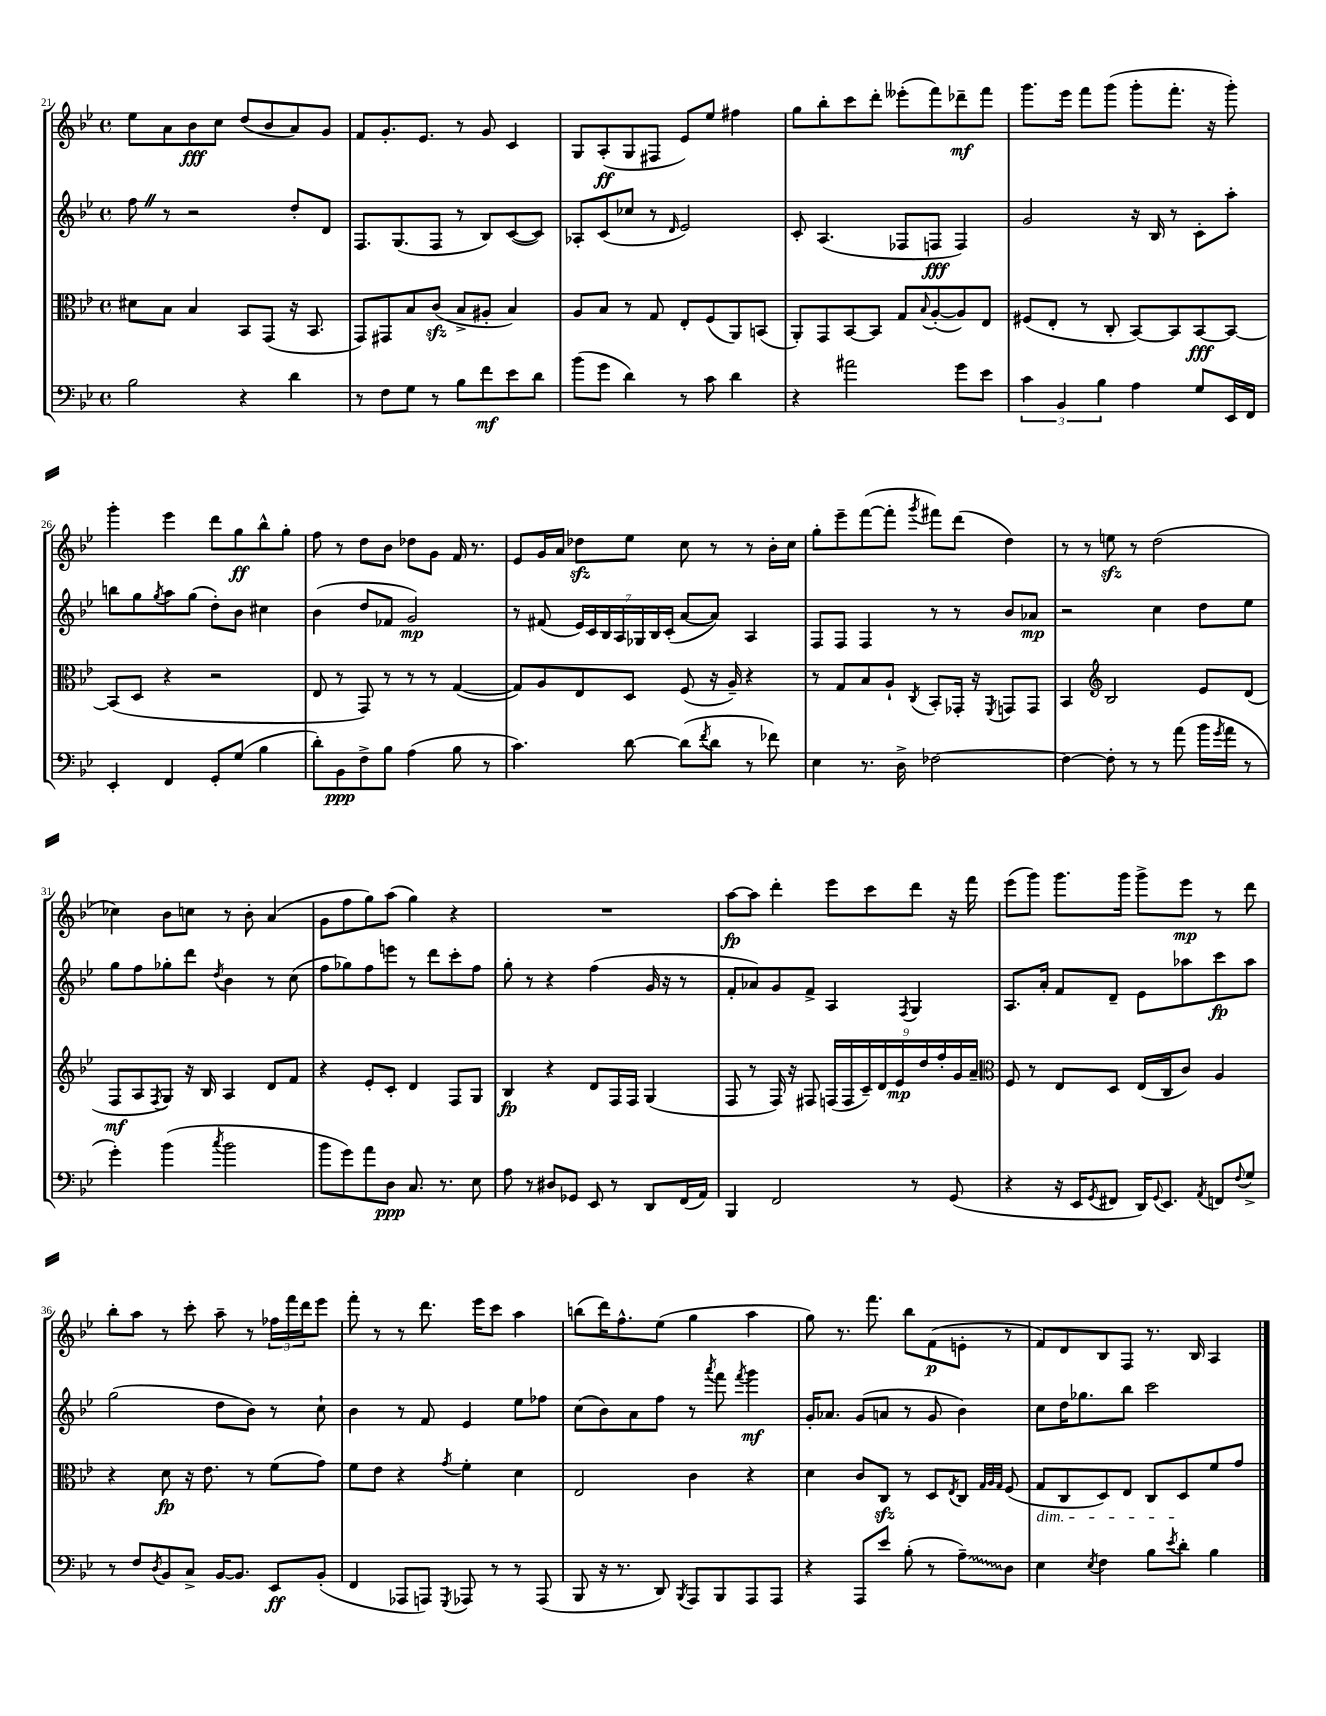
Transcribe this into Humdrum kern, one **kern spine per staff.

**kern	**kern	**kern	**kern
*staff4	*staff3	*staff2	*staff1
*clefF4	*clefC3	*clefG2	*clefG2
*k[b-e-]	*k[b-e-]	*k[b-e-]	*k[b-e-]
*M4/4	*M4/4	*M4/4	*M4/4
*met(c)	*met(c)	*met(c)	*met(c)
2B-\	8d#\L	8ff\	8ee-\L
.	8B-\J	8r	8a\
.	4B-/	2r	8b-\
.	.	.	8cc\J
4r	8BB-/L	.	(8dd/L
.	(8GG/J	.	8b-/
4d\	16r	8dd'/L	8a/)
.	8.BB-/	.	.
.	.	8d/J	8g/J
=	=	=	=
8r	8GG/L)	8.F/L	8f/L
8F\L	8GG#/	.	8.g'/
.	.	(8.G/	.
8G\J	8B-/	.	.
.	.	.	8.e-/J
8r	(8c/J	8F/J	.
8B-\L	8B-^/L	8r	8r
8f\	8A#'/J	8B-/L)	8g/
8e-\	4B-/)	([8c/	4c/
8d\J	.	8c/]J)	.
=	=	=	=
(8b-\L	8A/L	8A-'/L	8G/L
8g\J	8B-/J	(8c/	(8A'/
4d\)	8r	8cc-/J	8G/
.	8G/	8r	8F#/J
.	.	16qqd/	.
8r	8E-'/L	2e-/)	8e-/L)
8c\	(8F/	.	8ee-/J
4d\	8AA/)	.	4ff#\
.	(8BB/J	.	.
=	=	=	=
4r	8AA'/L)	8c'/	8gg\L
.	8GG/	(4.A/	8bb-'\
2a#\	[8BB-/	.	8ccc\
.	8BB-/]J	.	8ddd'\J
.	8G/L	8F-/L	(8eee--'\L
.	8qqB-/	.	.
.	([8A'/	8F/J	8fff\)
8g\L	8A/])	4F/)	8ddd-~\
8e-\J	8E-/J	.	8fff\J
=	=	=	=
6c\	(8F#/L	2g/	8.ggg\L
.	8E-'/J	.	.
6BB-/	.	.	.
.	.	.	16eee-\Jk
.	8r	.	8fff\L
6B-\	.	.	.
.	8C'/	.	(8ggg\J
4A\	[8BB-/L)	16r	8ggg'\L
.	.	16B-/	.
.	8BB-/]	8r	8.fff'\J
8G/L	[8BB-/	8c'\L	.
.	.	.	16r
16EE-/L	8BB-/_J	8aa'\J	8ggg'\)
16FF/JJ	.	.	.
=	=	=	=
4EE-'/	(8BB-/]L	8bb\L	4ggg'\
.	8D/J	8gg\	.
.	.	8qgg/	.
4FF/	4r	8aa\	4eee-\
.	.	(8gg\J	.
8GG'/L	2r	8dd'\L)	8ddd\L
(8G/J	.	8b-\J	8gg\
4B-\	.	4cc#\	8bb-^^\
.	.	.	8gg'\J
=	=	=	=
8d'\L)	8E-/	(4b-\	8ff\
8BB-\	8r	.	8r
8F^\	8GG/)	8dd/L	8dd\L
8B-\J	8r	8f-/J	8b-\J
(4A\	8r	2g/)	8dd-\L
.	8r	.	8g\J
8B-\	([4G/	.	16f/
.	.	.	8.r
8r	.	.	.
=	=	=	=
4.c\)	8G/]L)	8r	8e-/L
.	8A/	(8f#/	16g/L
.	.	.	16a/JJ
.	8E-/	28e-/LL)	8dd-\L
.	.	28c/	.
.	.	28B-/	.
.	.	28A/	.
[8d\	8D/J	.	8ee-\J
.	.	28G-/	.
.	.	28B-/	.
.	.	(28c'/JJ	.
(8d\]L	(8F/	[8a/L	8cc\
8qf/	.	.	.
8d\J	16r	8a/]J)	8r
.	16A~/)	.	.
8r	4r	4A/	8r
8f-\)	.	.	16b-'\LL
.	.	.	16cc\JJ
=	=	=	=
4E-\	8r	8F/L	8gg'\L
.	8G/L	8F/J	8eee-~\
8.r	8B-/	4F/	([8fff\
.	8A`/J	.	8fff'\]J
16D^\	.	.	.
.	8qC/	.	8qggg/
[2F-\	8BB-'/L	8r	8fff#\L)
.	16GG-'/Jk	8r	(8ddd\J
.	16r	.	.
.	8qFF/	.	.
.	8GG/L	8b-/L	4dd\)
.	8GG/J	8a-/J	.
=	=	=	=
4F-\_	4BB-/	2r	8r
.	.	.	8r
*	*clefG2	*	*
8F-'\]	2B-/	.	8ee\
8r	.	.	8r
8r	.	4cc\	(2dd\
(8a\	.	.	.
16b-\LL	8e-/L	8dd\L	.
8qg/	.	.	.
16a\JJ	.	.	.
8r	(8d/J	8ee-\J	.
=	=	=	=
4g'\)	8F/L	8gg\L	4cc-\)
.	8A/	8ff\	.
.	8qF/	.	.
(4b-\	8G/J)	8gg-'\	8b-\L
.	16r	8ddd\J	8cc\J
.	16B-/	.	.
8qcc/	.	8qdd/	.
2b-\	4A/	4b-\	8r
.	.	.	8b-'\
.	8d/L	8r	(4a/
.	8f/J	(8cc\	.
=	=	=	=
8b-\L	4r	8ff\L	8g\L
8g\)	.	8gg-\)	8ff\
8a\	8e-'/L	8ff\	8gg\)
8D\J	8c'/J	8eee\J	(8aa\J
8.C/	4d/	8r	4gg\)
.	.	8ddd\L	.
8.r	.	.	.
.	8F/L	8ccc'\	4r
8E-\	8G/J	8ff\J	.
=	=	=	=
8A\	4B-/	8gg'\	1r
8r	.	8r	.
8D#/L	4r	4r	.
8GG-/J	.	.	.
8EE-/	8d/L	(4ff\	.
8r	16F/L	.	.
.	16F/JJ	.	.
8DD/L	(4G/	16g/	.
.	.	16r	.
(16FF/L	.	8r	.
16AA/JJ)	.	.	.
=	=	=	=
4BBB-/	8F/	8f'/L	[8aa\L
.	8r	8a-/)	8aa\]J
2FF/	16F/)	8g/	4ddd'\
.	16r	.	.
.	8F#/	8f^/J	.
.	(18F/LL	4A/	8eee-\L
.	18F/	.	.
.	18c~/)	.	.
.	.	.	8ccc\
.	18d/	.	.
.	18e-/	.	.
.	.	8qF/	.
8r	.	4G/	8ddd\J
.	18dd/	.	.
.	18ff'/	.	.
(8GG/	.	.	16r
.	18g/	.	.
.	.	.	16fff\
.	18a~/JJ	.	.
=	=	=	=
*	*clefC3	*	*
4r	8F/	8.A/L	(8eee-\L
.	8r	.	8ggg\J)
.	.	16a'/Jk	.
16r	8E-/L	8f/L	8.ggg\L
16EE-/LK	.	.	.
8qGG/	.	.	.
8FF#/J	8D/J	8d~/J	.
.	.	.	16ggg\Jk
16DD/LK)	(16E-/LL	8e-\L	8ggg^\L
8qqGG/	.	.	.
8.EE-/J	16C/J	.	.
.	8c/J)	8aa-\	8eee-\J
8qAA/	.	.	.
8FF/L	4A/	8ccc\	8r
8qqF/	.	.	.
8G^/J	.	8aa-\J	8ddd\
=	=	=	=
8r	4r	(2gg\	8bb-'\L
8F/L	.	.	8aa\J
8qD/	.	.	.
8BB-/	8d\	.	8r
8C^/J	16r	.	8ccc'\
.	8.e-\	.	.
[16BB-/LK	.	8dd\L	8aa~\
8.BB-/]J	.	.	.
.	8r	8b-\J)	8r
8EE-/L	(8f\L	8r	24ff-\LL
.	.	.	24fff\
.	.	.	24ddd\J
(8BB-'/J	8g\J)	8cc`\	8eee-\J
=	=	=	=
4FF/	8f\L	4b-\	8fff'\
.	8e-\J	.	8r
8AAA-/L	4r	8r	8r
8AAA/J)	.	8f/	8.ddd\
8qGGG/	8qg/	.	.
8AAA-/	4f'\	4e-/	.
.	.	.	16eee-\LK
8r	.	.	8ccc\J
8r	4d\	8ee-\L	4aa\
(8AAA-/	.	8ff-\J	.
=	=	=	=
8BBB-/	2E-/	(8cc\L	(8bb\L
16r	.	8b-\)	16ddd\K)
8.r	.	.	8.ff^^\
.	.	8a\	.
8DD/)	.	8ff\J	(8ee-\J
8qBBB-/	.	.	.
8AAA/L	4c\	8r	4gg\
.	.	8qaaa/	.
8BBB-/	.	8fff\	.
.	.	8qfff/	.
8AAA/	4r	4ggg\	4aa\
8AAA/J	.	.	.
=	=	=	=
4r	4d\	16g'/LK	8gg\)
.	.	8.a-/J	.
.	.	.	8.r
8AAA/L	8c/L	(8g/L	.
.	.	.	8.fff\
8e-/J	8C/J	8a/J	.
(8B-'\	8r	8r	8bb-\L
8r	8D/L	8g/	(8f\
.	8qE-/	.	.
8A~\L)	8C/J	4b-\)	8e'\J
.	32qqG/LLL	.	.
.	32qqA/	.	.
.	32qqG/JJJ	.	.
8D\J	(8F/	.	8r
=	=	=	=
4E-\	8G/L	8cc\L	8f/L)
.	8C/	16dd\K	8d/
.	.	8.gg-\	.
8qE-/	.	.	.
4F\	8D/)	.	8B-/
.	8E-/J	8bb-\J	8F/J
8B-\L	8C/L	2ccc\	8.r
8qe-/	.	.	.
8d'\J	8D/	.	.
.	.	.	16B-/
4B-\	8f/	.	4A/
.	8g/J	.	.
==	==	==	==
*-	*-	*-	*-
